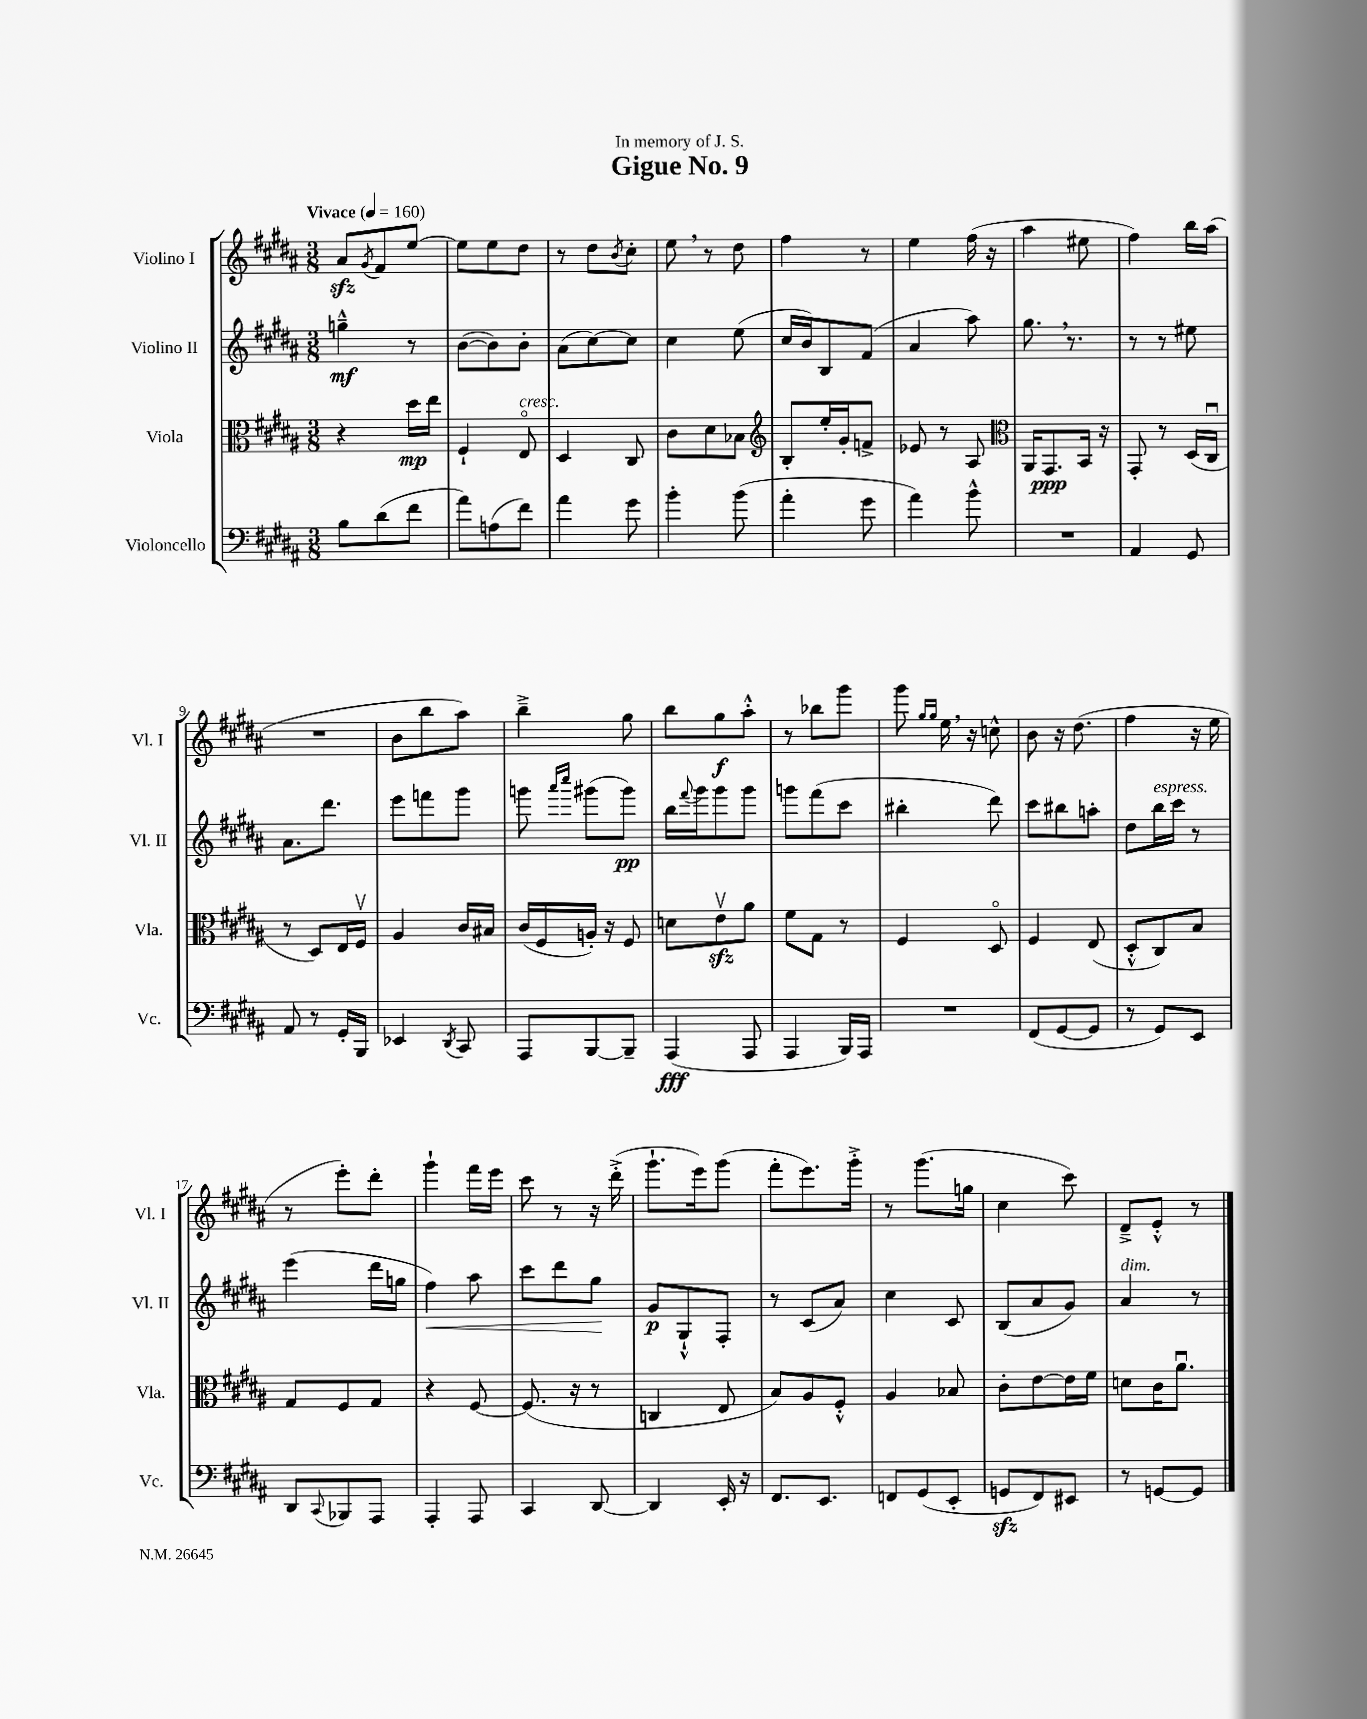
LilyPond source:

\header { title = "Gigue No. 9" dedication = "In memory of J. S." }
<<
\new StaffGroup <<
\new Staff = "s0" \with { instrumentName = "Violino I" shortInstrumentName = "Vl. I" } {
    \clef treble \key b \major \numericTimeSignature \time 3/8 \tempo "Vivace" 4 = 160
    ais'8\sfz \acciaccatura { gis'8 } fis'8 e''8~ |
    e''8 e''8 dis''8 |
    r8 dis''8 \acciaccatura { b'8 } cis''8-. |
    e''8 \breathe r8 dis''8 |
    fis''4 r8 |
    e''4 fis''16( r16 |
    ais''4 eis''8 |
    fis''4) b''16 ais''16( |
    R4. |
    b'8 b''8 ais''8) |
    b''4---> gis''8 |
    b''8 gis''8\f ais''8-.-^ |
    r8 bes''8 gis'''8 |
    gis'''8 \grace { gis''16 gis''16 } e''16 \breathe r16 c''8-^ |
    b'8 r16 dis''8.( |
    fis''4 r16 e''16 |
    r8 e'''8-.) dis'''8-. |
    gis'''4-! fis'''16 e'''16 |
    cis'''8 r8 r16 dis'''16-.->( |
    gis'''8.-! e'''16) gis'''8( |
    fis'''8-. e'''8.) gis'''16-.-> |
    r8 gis'''8.( g''16 |
    cis''4 cis'''8) |
    dis'8---> e'8-.-^ r8 \bar "|." |
}
\new Staff = "s1" \with { instrumentName = "Violino II" shortInstrumentName = "Vl. II" } {
    \clef treble \key b \major \numericTimeSignature \time 3/8
    g''4---^\mf r8 |
    b'8~( b'8) b'8-. |
    ais'8( cis''8~) cis''8 |
    cis''4 e''8( |
    cis''16 b'16) b8 fis'8( |
    ais'4 ais''8) |
    gis''8. \breathe r8. |
    r8 r8 eis''8 |
    ais'8. dis'''8. |
    e'''8 f'''8 gis'''8 |
    g'''8 \grace { ais'''16 cis''''16 } gis'''8( gis'''8\pp) |
    b''16 \appoggiatura { fis'''8 } gis'''16 gis'''8 gis'''8 |
    g'''8 fis'''8( cis'''8 |
    bis''4-. dis'''8) |
    cis'''8 bis''8 a''8-. |
    dis''8 b''16^\markup { \italic "espress." } cis'''16 r8 |
    e'''4( dis'''16 g''16 |
    fis''4\<) ais''8 |
    cis'''8 dis'''8 gis''8\! |
    gis'8\p gis8-!-^ fis8-. |
    r8 cis'8( ais'8) |
    cis''4 cis'8 |
    b8( ais'8 gis'8) |
    ais'4^\markup { \italic "dim." } r8 \bar "|." |
}
\new Staff = "s2" \with { instrumentName = "Viola" shortInstrumentName = "Vla." } {
    \clef alto \key b \major \numericTimeSignature \time 3/8
    r4 dis''16\mp e''16 |
    fis4-! e8\flageolet^\markup { \italic "cresc." } |
    dis4 cis8 |
    cis'8 dis'8 bes8 |
    \clef treble b8-. e''16-. gis'16-. f'8-> |
    ees'8 r8 ais8 |
    \clef alto ais,16 gis,8.\ppp b,16 r16 |
    gis,8-. r8 dis16( cis16\downbow |
    r8 dis8) e16 fis16\upbow |
    ais4 cis'16 bis16 |
    cis'16( fis16 a16-.) r16 fis8 |
    d'8 e'8\upbow\sfz ais'8 |
    fis'8 gis8 r8 |
    fis4 dis8\flageolet |
    fis4 e8( |
    dis8-.-^ cis8) b8 |
    gis8 fis8 gis8 |
    r4 fis8~ |
    fis8.( r16 r8 |
    c4 e8 |
    b8) ais8 fis8-.-^ |
    ais4 bes8 |
    cis'8-. e'8~ e'16 fis'16 |
    d'8 cis'16 ais'8.\downbow \bar "|." |
}
\new Staff = "s3" \with { instrumentName = "Violoncello" shortInstrumentName = "Vc." } {
    \clef bass \key b \major \numericTimeSignature \time 3/8
    b8 dis'8( fis'8 |
    ais'8) a8( fis'8) |
    ais'4 gis'8 |
    b'4-. b'8( |
    ais'4-. gis'8 |
    ais'4) b'8-^ |
    R4. |
    ais,4 gis,8 |
    ais,8 r8 gis,16-. b,,16 |
    ees,4 \acciaccatura { dis,8 } cis,8 |
    ais,,8 b,,8~ b,,8-- |
    ais,,4\fff( ais,,8 |
    ais,,4 b,,16) ais,,16 |
    R4. |
    fis,8( gis,8~ gis,8 |
    r8 gis,8) e,8 |
    dis,8 \appoggiatura { cis,8 } bes,,8 ais,,8 |
    ais,,4-. ais,,8 |
    cis,4 dis,8~ |
    dis,4 e,16-. r16 |
    fis,8. e,8. |
    f,8 gis,8( e,8-. |
    g,8\sfz fis,8) eis,8 |
    r8 g,8~ g,8 \bar "|." |
}
>>
>>
